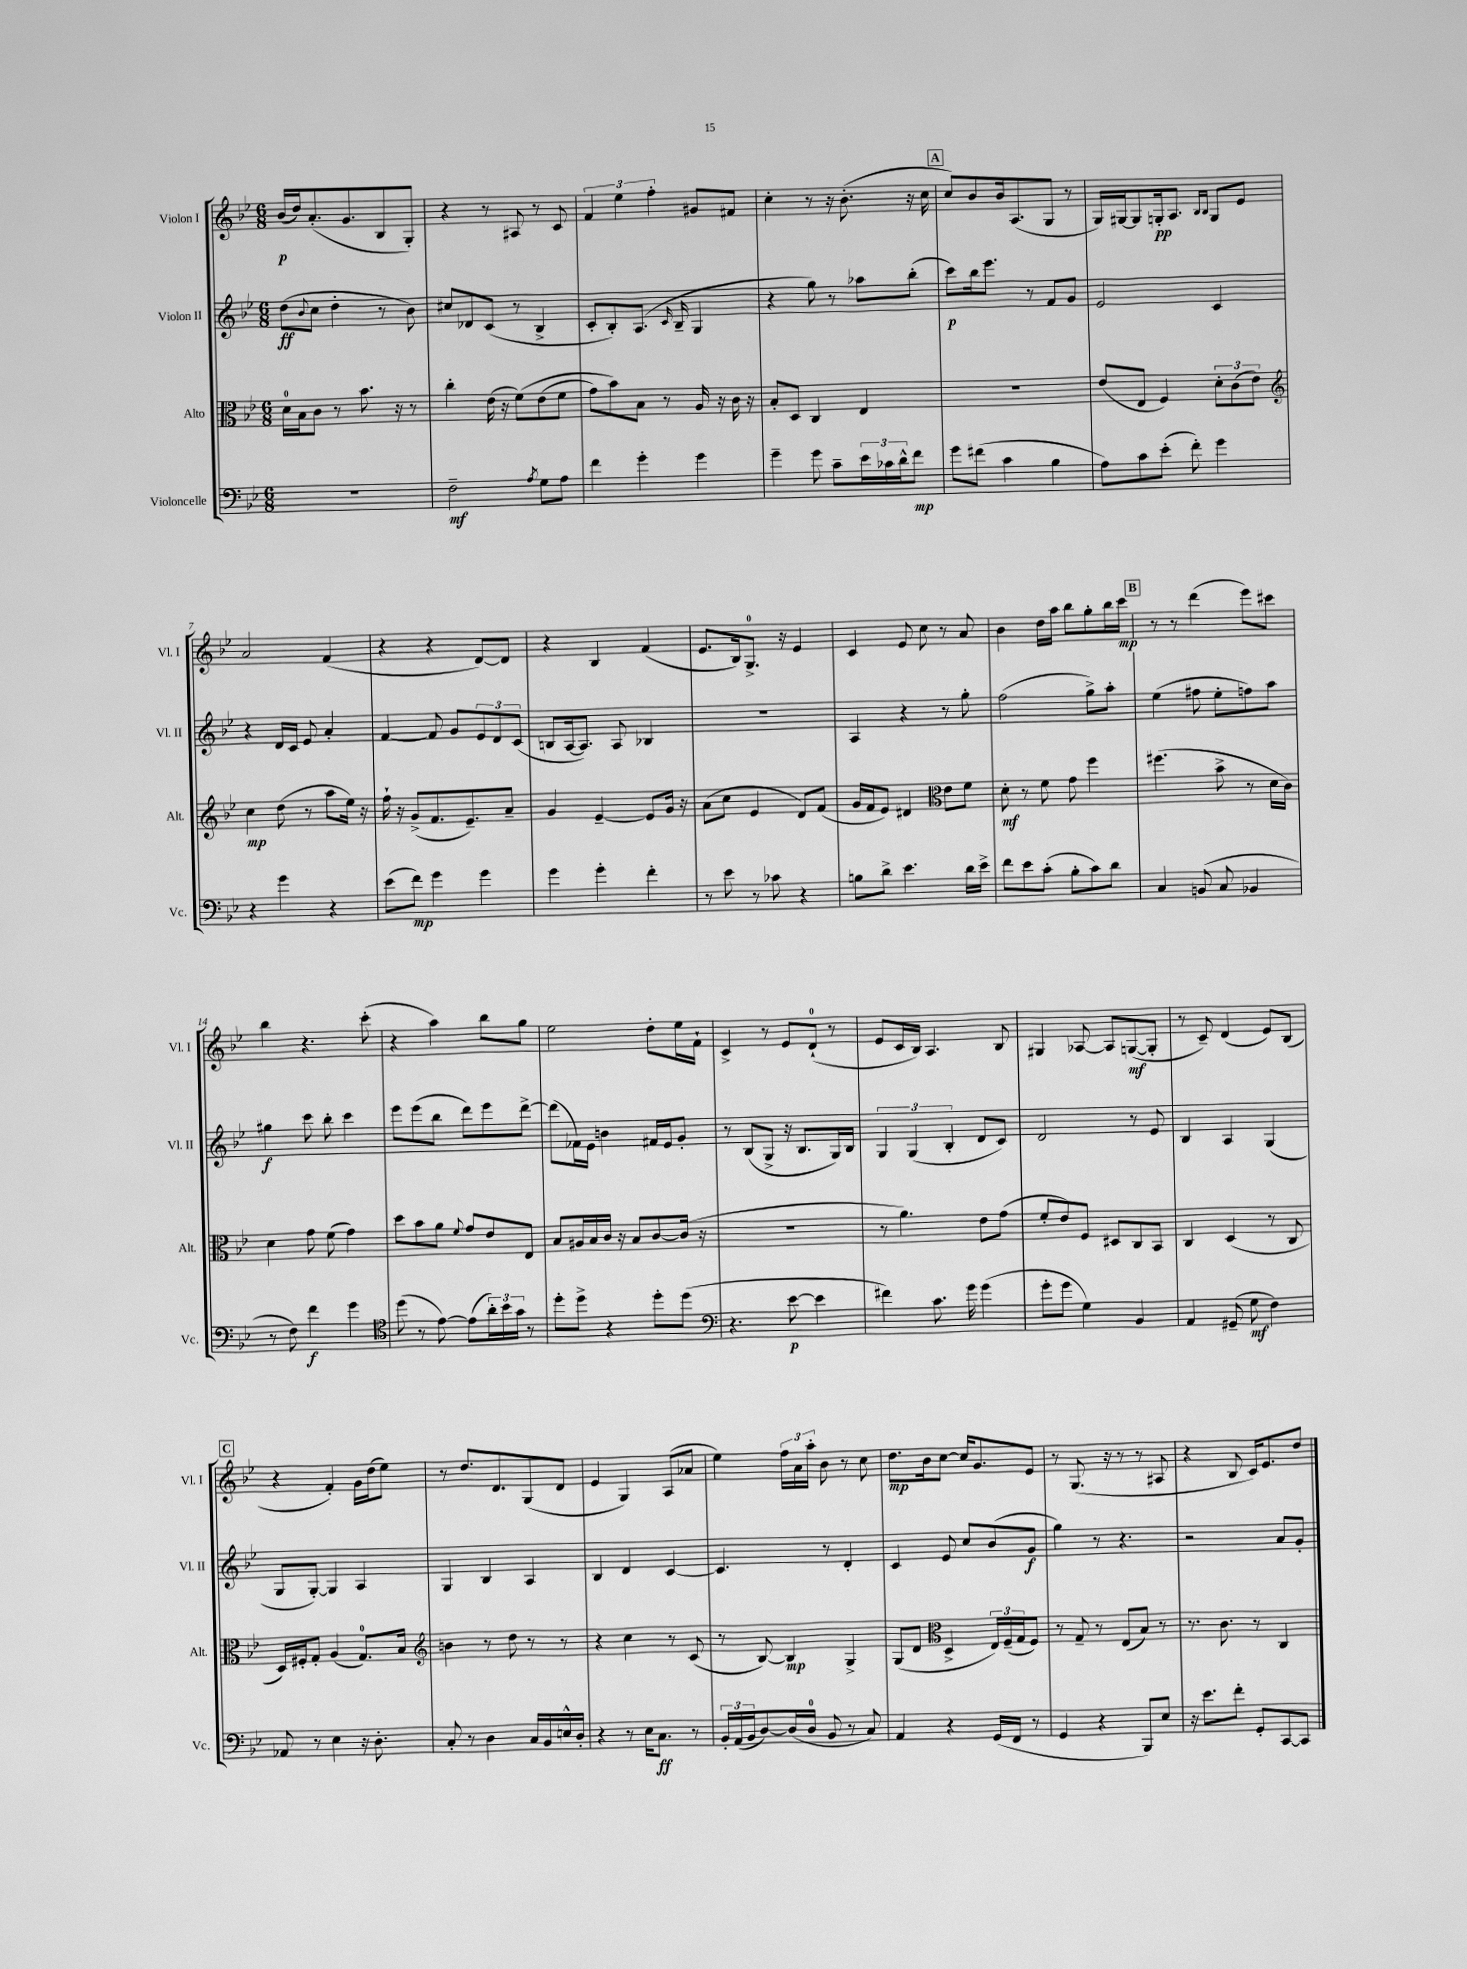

**kern	**kern	**kern	**kern
*staff4	*staff3	*staff2	*staff1
*clefF4	*clefC3	*clefG2	*clefG2
*k[b-e-]	*k[b-e-]	*k[b-e-]	*k[b-e-]
*M6/8	*M6/8	*M6/8	*M6/8
2.r	16d	(8dd	(16b-
.	16B-	.	16dd)
.	.	8qqb-	.
.	8c	8cc	(8.a'
.	8r	4dd'	.
.	.	.	8.g
.	8.b-	.	.
.	.	8r	8B-
.	16r	.	.
.	8r	8b-)	8G')
=	=	=	=
2F~	4cc'	8cc#	4r
.	.	8d-	.
.	(16e-	(8c	8r
.	16r	.	.
.	&(8f)	8r	8A#
8qA	.	.	.
8G	(8e-	4B-^	8r
8A	8f	.	8c
=	=	=	=
4f	8g)	8c'	6f
.	8b-&)	8B-')	.
.	.	.	6ee-
4g'	8B-	(8.A	.
.	.	.	6ff'
.	8r	.	.
.	.	16qqc	.
.	.	16B-~	.
4g	16A	4G	8g#
.	16r	.	.
.	16c	.	8f#
.	16r	.	.
=	=	=	=
4g~	8B-'	4r	4cc'
.	8D	.	.
8g	4C	8gg)	8r
8c~	.	8r	16r
.	.	.	(8.b-'
24e-	4E-	8aa-	.
24c-	.	.	.
24d^^	.	.	.
8f	.	(8bb-'	16r
.	.	.	16cc
=	=	=	=
8g	2.r	8ccc)	8cc)
(8f#	.	16bb-	8b-
.	.	8.eee-	.
4c	.	.	16b-
.	.	.	(8.A
.	.	8r	.
4B-	.	8f	8G
.	.	8g	8r
=	=	=	=
8A)	(8e-	2e-	16G)
.	.	.	[16G#
8c	8E-	.	8G#]
(8e-'	4F)	.	16G'
.	.	.	8.A
8f')	.	.	.
.	.	.	16qqB-
.	.	.	16qqB-
4g	12d'	4c	8G
.	(12c	.	.
.	.	.	8e-
.	12e-)	.	.
=	=	=	=
*	*clefG2	*	*
4r	4cc	4r	2a
4g	(8dd	16d	.
.	.	16c	.
.	8r	8e-	.
4r	8aa	4a'	(4f
.	16ee-)	.	.
.	16r	.	.
=	=	=	=
(8e-	16ff`	[4f	4r
.	16r	.	.
8f)	(8g^	.	.
4g	8.f	8f]	4r
.	.	8g	.
.	8.e-~)	.	.
4g	.	12e-	[8d)
.	.	12d	.
.	8a~	.	8d]
.	.	(12c	.
=	=	=	=
4g	4g	8B	4r
.	.	[16A	.
.	.	8.A])	.
4g'	[4e-~	.	4B-
.	.	8A	.
4f'	8e-]	4B-	(4f
.	16g	.	.
.	16r	.	.
=	=	=	=
8r	(8a	2.r	8.e-
8e-	8cc	.	.
.	.	.	16B-)
8r	4e-	.	8.G^
8c-	.	.	.
.	.	.	16r
4r	8d)	.	4e-
.	(8f	.	.
=	=	=	=
8B	16g	4A	4c
.	16f	.	.
8d^	8e-)	.	.
4.e-	4d#	4r	8e-
.	.	.	8cc
*	*clefC3	*	*
.	8e-	8r	8r
16d	8f	8gg'	8a
16e-^	.	.	.
=	=	=	=
8f	8d'	(2ff	4b-
8e-	8r	.	.
(8c'	8f	.	16dd
.	.	.	16aa
8B-'	8g	.	8bb-
8c)	4ff	8gg^)	8gg'
8d	.	8aa'	16bb-
.	.	.	16ccc
=	=	=	=
4C	(4.ff#	(4ee-	8r
.	.	.	8r
(8BB	.	8ff#	(4ddd
8C	8b-^	8ee-'	.
4BB-	8r	8ff)	8eee-)
.	16d	8aa	8ccc#
.	16c)	.	.
=	=	=	=
8r	4d	4gg#	4bb-
8F)	.	.	.
4f	8g	8ccc	4.r
.	(8f	8bb-'	.
4g	4g)	4ccc	.
.	.	.	(8ccc'
=	=	=	=
*clefC4	*	*	*
(8dd	8dd	8eee-	4r
8r	8b-	(8eee-	.
[8e-)	8a	8bb-	4aa)
.	8qqf	.	.
(8e-]	8g	8ddd)	.
24a')	8e-	8eee-	8bb-
24b-	.	.	.
24g	.	.	.
8r	8E-	[8ddd^	8gg
=	=	=	=
8dd'	8B-	(8ddd]	2ee-
8dd^	16A#	16f-)	.
.	16B-	16e-	.
4r	16c	4b	.
.	16r	.	.
.	8B-	.	.
8dd'	[8c	16f#	8dd'
.	.	16e-	.
(8dd	(16c]	8g'	16ee-
.	16r	.	16f`
=	=	=	=
*clefF4	*	*	*
4.r	2.r	8r	4c^
.	.	(8B-	.
.	.	8G^	8r
[8e-	.	16r	8e-
.	.	8.B-	.
4e-]	.	.	(8d`
.	.	16G)	8r
.	.	16B-	.
=	=	=	=
4f#)	8r	6G	8e-
.	4.a)	.	16c
.	.	(6G	.
.	.	.	16B-)
8.c	.	.	4.A
.	.	6B-'	.
16g	.	.	.
(4g	8e-	8d	.
.	(8g	8c)	8B-
=	=	=	=
8g'	8f'	2d	4G#
8g	8e-)	.	.
4G)	8F	.	[8A-
.	8D#	.	8A-]
4BB-	8C	8r	([8G
.	8BB-	8e-	8G']
=	=	=	=
4AA	4C	4B-	8r
.	.	.	8c~)
(8GG#~	(4D	4A	(4d
8G	.	.	.
4F)	8r	(4G	8e-)
.	8C	.	(8B-
=	=	=	=
8AA-	16D)	8G	4r
.	16F#'	.	.
8r	8G'	[8G')	.
4E-	(4A	4G]	4f')
16r	8.G)	4A	16g
8.D'	.	.	(16dd
.	.	.	8ee-)
.	16B-	.	.
=	=	=	=
*	*clefG2	*	*
8C'	4b	4G	8r
8r	.	.	8.dd
4D	8r	4B-	.
.	.	.	8.d
.	8dd	.	.
16C	8r	4A	(8G
16BB-	.	.	.
16E^^	8r	.	8d
16D'	.	.	.
=	=	=	=
4r	4r	4B-	4e-
8r	4cc	4d	4G)
16E-	.	.	.
8.C	.	.	.
.	8r	[4c	(8A
8r	(8c	.	8a-
=	=	=	=
24BB-'	8r	4.c]	4ee-)
(24AA	.	.	.
24BB-	.	.	.
[8D)	[8B-)	.	.
(16D]	4B-]	.	24ff
.	.	.	24a
16D	.	.	.
.	.	.	24aa'
8BB-	.	8r	8b-
8r	4G^	4d'	8r
8C)	.	.	8cc
=	=	=	=
4AA	(8G	4c	8.dd
.	8d	.	.
.	.	.	16b-
*	*clefC3	*	*
4r	4D^	8e-	[8cc
.	.	8cc	16cc]
.	.	.	8.g
(16GG	24E-)	(8b-	.
.	(24F~	.	.
16FF	.	.	.
.	24G	.	.
8r	8F)	8g	8e-
=	=	=	=
4GG	8r	4gg)	8r
.	8G~	.	(8.G
4r	8r	8r	.
.	.	.	16r
.	(8E-	4.r	8r
8BBB-)	8B-)	.	8r
8E-	8r	.	8A#
=	=	=	=
16r	8.r	2r	4r
8.e-	.	.	.
.	8.c	.	.
8f'	.	.	8B-
8GG'	8r	.	16c)
.	.	.	8.e-
[8CC	4C	8a	.
8CC]	.	8g'	8dd
==	==	==	==
*-	*-	*-	*-
